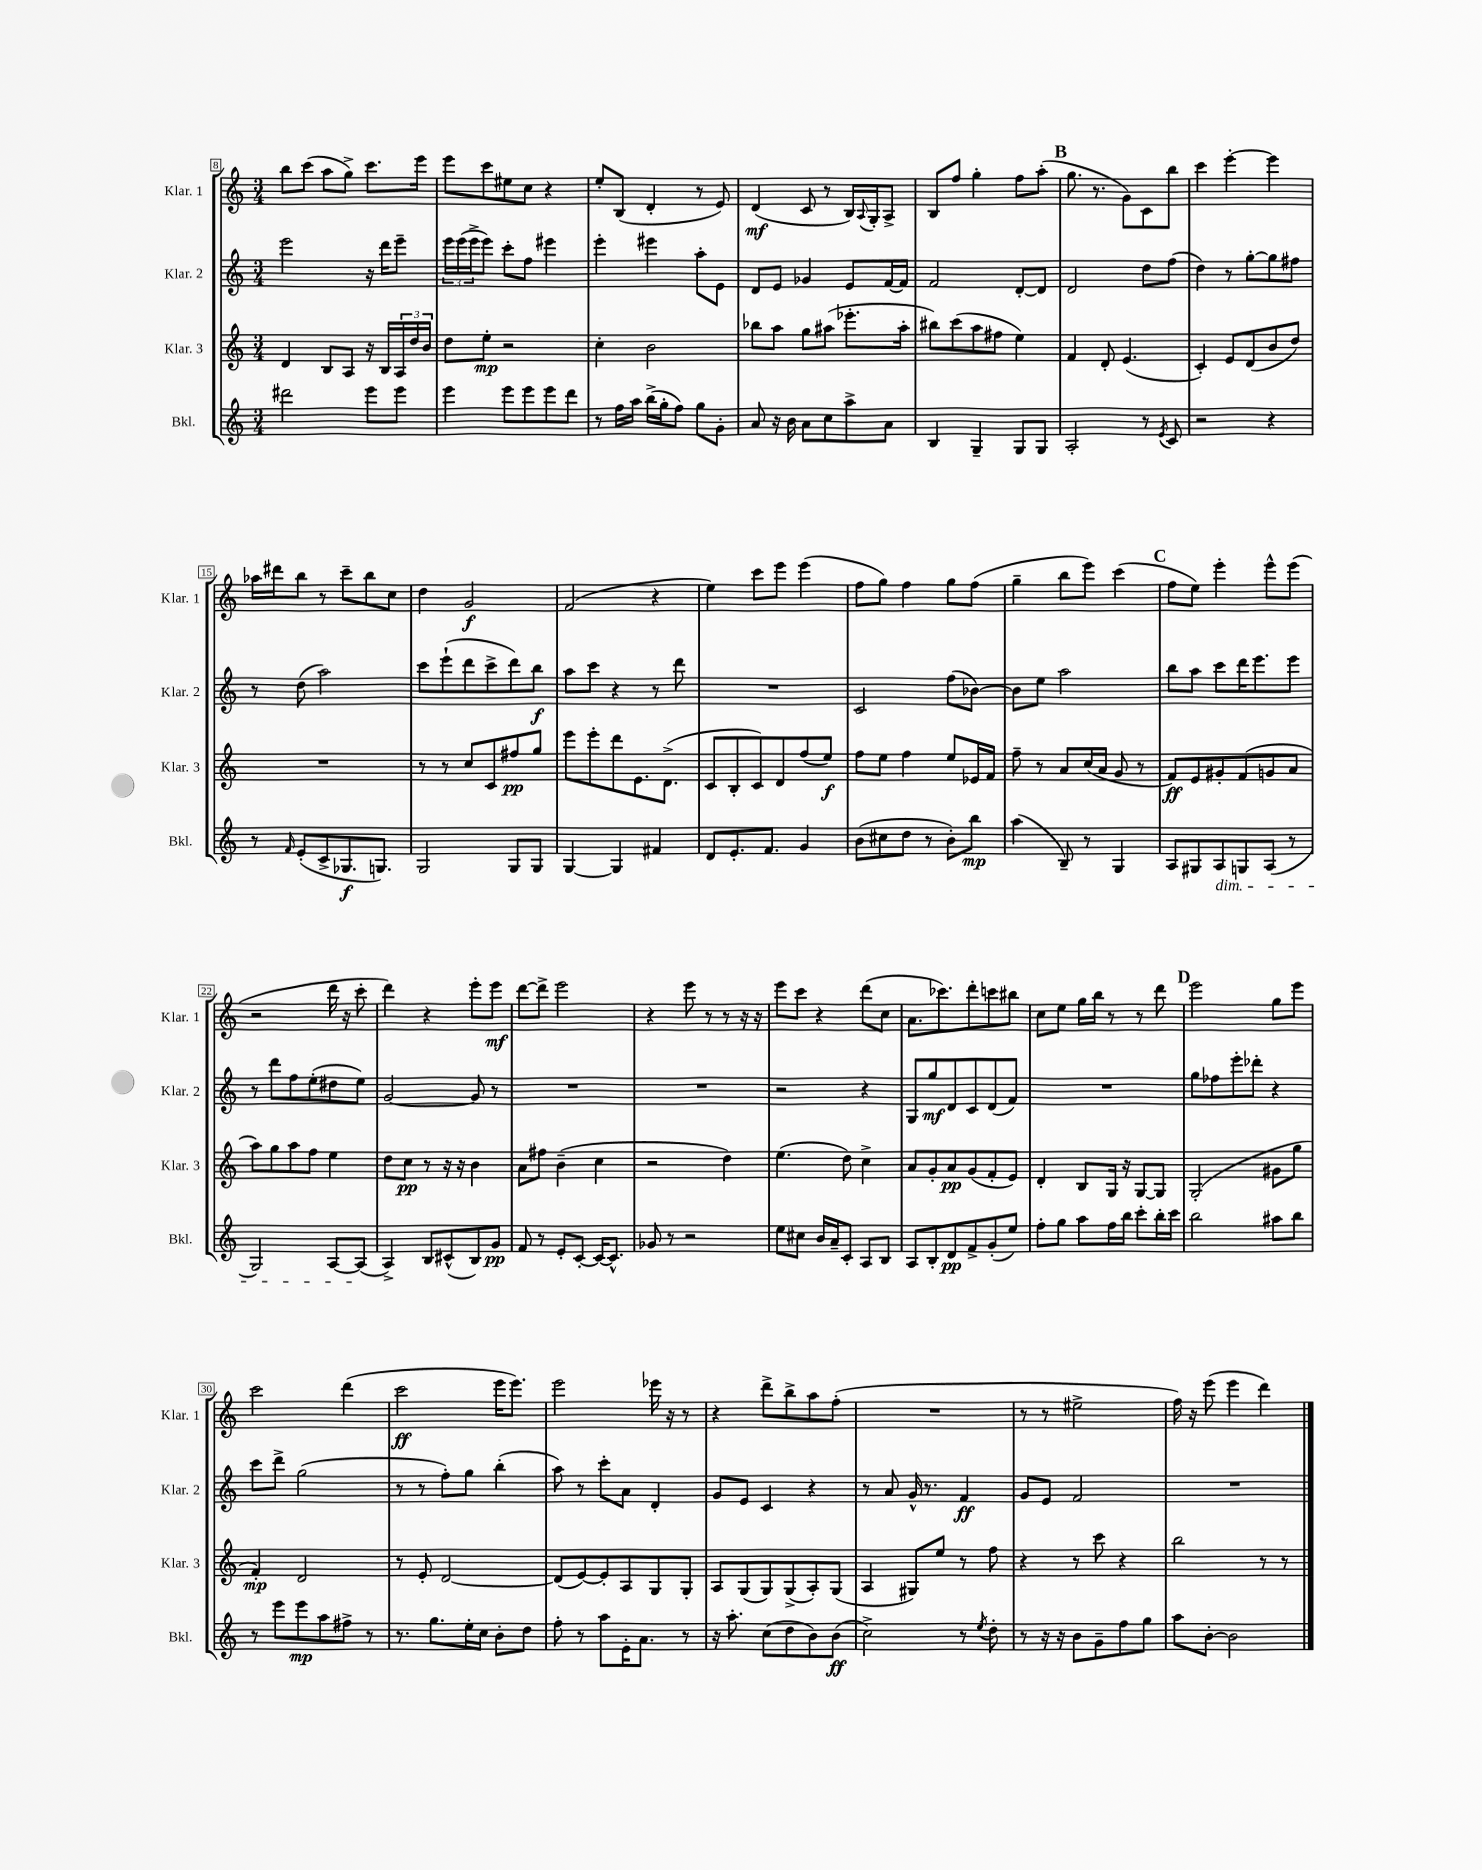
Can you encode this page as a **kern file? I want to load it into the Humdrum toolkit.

**kern	**kern	**kern	**kern
*staff4	*staff3	*staff2	*staff1
*clefG2	*clefG2	*clefG2	*clefG2
*k[]	*k[]	*k[]	*k[]
*M3/4	*M3/4	*M3/4	*M3/4
2ddd#	4d	2eee	8bb
.	.	.	(8ccc
.	8B	.	8aa
.	8A	.	8gg^)
8eee	16r	16r	8.ccc
.	16B	16ddd	.
8eee	24A	8eee~	.
.	24dd	.	.
.	.	.	16eee
.	24b	.	.
=	=	=	=
4eee	8dd	24eee	8eee
.	.	(24eee	.
.	.	24eee^	.
.	8ee'	8eee)	8ccc
8eee	2r	8ccc'	8ee#
8eee	.	8ff	8cc
8eee	.	4eee#	4r
8ddd	.	.	.
=	=	=	=
8r	4cc'	4eee'	8ee'
16ff	.	.	(8B
16aa	.	.	.
(16bb^	2b	4eee#	4d'
16gg'	.	.	.
8ff)	.	.	.
8gg	.	8aa'	8r
8g'	.	8e	8e)
=	=	=	=
8a	8bb-	8d	(4d
16r	8aa	8e	.
16b	.	.	.
8a	8gg	4g-	8c
8cc	(8aa#	.	8r
8aa^	8.eee-'	8e	16B)
.	.	.	8qqA
.	.	.	16G'
8a	.	[16f	8A^
.	16aa#'	16f]	.
=	=	=	=
4B	8bb#)	2f	8B
.	(8ccc	.	8ff
4G~	8aa	.	4gg'
.	8ff#	.	.
8G	4ee)	[8d'	8ff
8G	.	8d]	(8aa'
=	=	=	=
2A'	4f	2d	8.gg
.	.	.	8.r
.	8d'	.	.
.	(4.e	.	8g)
8r	.	8dd	8c
8qe	.	.	.
8c	.	(8ff	8bb
=	=	=	=
2r	4c')	4dd)	4ccc
.	8e	8r	[4eee'
.	(8d	[8gg'	.
4r	8b	8gg]	4eee]
.	8dd)	8ff#	.
=	=	=	=
8r	2.r	8r	16aa-
.	.	.	16ddd#
16qqf	.	.	.
(8e'	.	(8dd	8bb
8c^	.	2aa)	8r
8.G-	.	.	8ccc~
.	.	.	8bb
8.G)	.	.	.
.	.	.	8cc
=	=	=	=
2G	8r	8ccc	4dd
.	8r	(8eee`	.
.	8cc	8ddd	2g
.	8c	8ccc^	.
8G	8ff#	8ddd)	.
8G	8gg	8bb	.
=	=	=	=
[4G	8eee	8aa	(2f
.	8eee'	8ccc	.
4G]	8ddd	4r	.
.	8.e	.	.
4f#	.	8r	4r
.	(8.d^	.	.
.	.	8ddd	.
=	=	=	=
8d	8c	2.r	4ee)
8.e'	8B'	.	.
.	8c)	.	8ccc
8.f	.	.	.
.	8d	.	8eee
4g	(8ff	.	(4eee
.	8ee)	.	.
=	=	=	=
(8b	8ff	2c	8ff
8cc#	8ee	.	8gg)
8dd	4ff	.	4ff
8r	.	.	.
8b')	8ee	(8ff	8gg
8bb	16e-	[8b-)	(8ff
.	16f	.	.
=	=	=	=
(4aa	8ff~	8b-]	4gg~
.	8r	8ee	.
8B~)	8a	2aa	8bb
8r	(16cc	.	8eee)
.	16a	.	.
4G	8g	.	(4ccc
.	8r	.	.
=	=	=	=
8A	8f)	8bb	8ff
8G#	8e	8aa	8ee)
8A	8g#'	8ccc	4eee'
8G	(8f	16ddd	.
.	.	8.eee	.
(8A	8g	.	8eee^^
8r	8a	8eee	(8eee
=	=	=	=
2G)	8aa)	8r	2r
.	8gg	8ddd	.
.	8aa	8ff	.
.	8ff	(8ee'	.
[8A	4ee	8dd#	16ddd
.	.	.	16r
(8A]	.	8ee)	8ccc'
=	=	=	=
4A^)	8dd	[2g	4ddd)
.	8cc	.	.
8B	8r	.	4r
(8c#^^	16r	.	.
.	16r	.	.
8B)	4b	8g]	8eee'
8g	.	8r	8eee
=	=	=	=
8f	8a	2.r	[8ddd
8r	8ff#	.	8ddd^]
8e'	(4b~	.	2eee
[8c'	.	.	.
16c_	4cc	.	.
8.c^^]	.	.	.
=	=	=	=
8g-	2r	2.r	4r
8r	.	.	.
2r	.	.	8eee
.	.	.	8r
.	4dd)	.	8r
.	.	.	16r
.	.	.	16r
=	=	=	=
8ee	(4.ee	2r	8eee
8cc#	.	.	8ccc
16b	.	.	4r
16a~	.	.	.
8c'	8dd)	.	.
8A	4cc^	4r	(8ddd
8B	.	.	8cc
=	=	=	=
8A	8a	8G	8.a
8B'	8g'	8gg	.
.	.	.	8.ccc-)
8d	8a	8d	.
8f^	(8g	8c	8ddd'
(8g'	8f'	(8d	8ccc
8ee)	8e)	8f)	8bb#
=	=	=	=
8ff'	4d'	2.r	8cc
8gg	.	.	8ee
8aa	8B	.	16gg
.	.	.	16bb
16ff	16G	.	8r
16bb	16r	.	.
8ccc'	[8G	.	8r
16bb'	8G]	.	8ddd
16ccc	.	.	.
=	=	=	=
2bb	(2G'	8gg	2eee
.	.	8ff-	.
.	.	8eee'	.
.	.	8ddd-'	.
8aa#	8g#	4r	8gg
8bb	8gg	.	8eee
=	=	=	=
8r	4f')	8ccc	2ccc
8eee	.	8ddd^	.
8eee	2d	(2gg	.
8aa	.	.	.
8ff#^	.	.	(4ddd
8r	.	.	.
=	=	=	=
8.r	8r	8r	2ccc
.	8e'	8r	.
8.gg	.	.	.
.	[2d	8ff')	.
16ee'	.	8gg	.
16cc	.	.	.
8b'	.	(4bb'	16eee
.	.	.	8.eee)
8dd	.	.	.
=	=	=	=
8ff'	(8d]	8aa)	2eee
8r	[8e)	8r	.
8aa	8e']	8ccc'	.
16e'	8A	8a	.
8.a	.	.	.
.	8G	4d'	16eee-
.	.	.	16r
8r	8G'	.	8r
=	=	=	=
16r	8A	8g	4r
8.aa'	.	.	.
.	(8G	8e	.
(8cc	8G)	4c	8ddd^
8dd	(8G^	.	8bb^
8b)	8A')	4r	8aa
(8b	(8G	.	(8ff'
=	=	=	=
2cc^)	4A	8r	2.r
.	.	8a	.
.	8G#)	16g^^	.
.	.	8.r	.
.	8ee	.	.
8r	8r	4f	.
8qee	.	.	.
8dd'	8ff	.	.
=	=	=	=
8r	4r	8g	8r
16r	.	8e	8r
16r	.	.	.
8b	8r	2f	2ee#^
8g~	8ccc	.	.
8ff	4r	.	.
8gg	.	.	.
=	=	=	=
8aa	2bb	2.r	16ff)
.	.	.	16r
[8b'	.	.	(8eee
2b]	.	.	4eee
.	8r	.	4ddd)
.	8r	.	.
==	==	==	==
*-	*-	*-	*-
